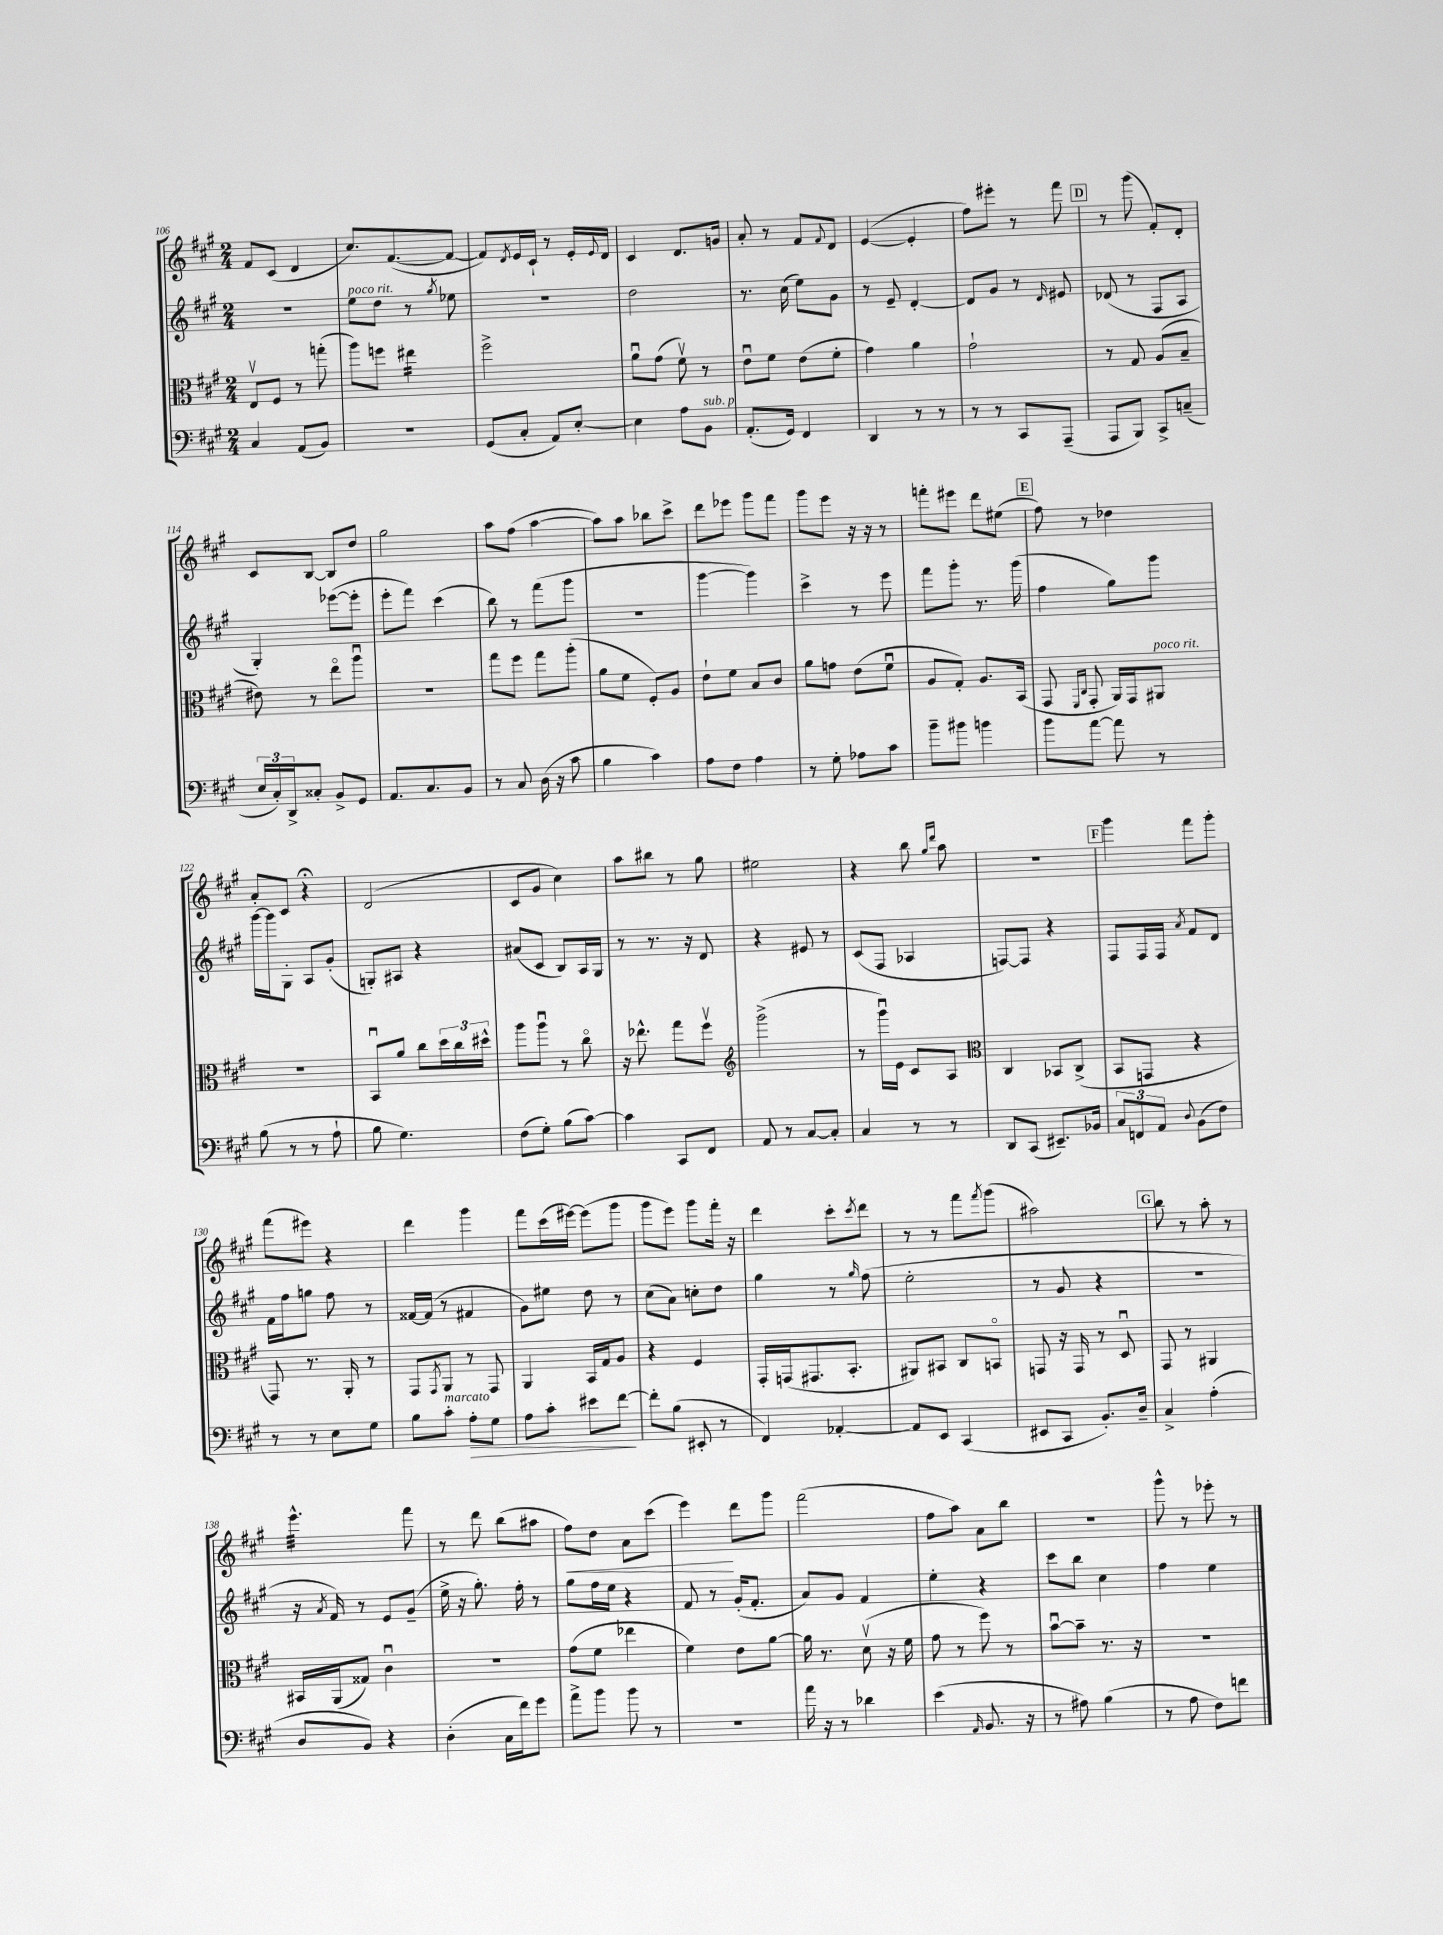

**kern	**kern	**kern	**kern
*staff4	*staff3	*staff2	*staff1
*clefF4	*clefC3	*clefG2	*clefG2
*k[f#c#g#]	*k[f#c#g#]	*k[f#c#g#]	*k[f#c#g#]
*M2/4	*M2/4	*M2/4	*M2/4
4C#	8Ev	2r	8f#
.	8F#	.	(8c#
(8AA	8r	.	4d
8BB)	(8gg'	.	.
=	=	=	=
2r	8aa)	8ee	8.cc#)
.	8ff	8dd	.
.	.	.	([8.f#
.	4ee#	8r	.
.	.	8qgg#	.
.	.	8ee-	8f#_
=	=	=	=
(8GG#	2ff#^	2r	8f#])
.	.	.	8qd
8C#'	.	.	16e
.	.	.	16c#`
8AA)	.	.	8r
[8E'	.	.	16e'
.	.	.	8qqe
.	.	.	16d
=	=	=	=
4E]	8au	2dd	4c#
.	(8g#	.	.
8A	8f#v)	.	8.d
8BB	8r	.	.
.	.	.	16g
=	=	=	=
(8.AA'	8eu	8.r	8a'
.	8f#	.	8r
16GG#)	.	(16cc#	.
4FF#	(8e	8ee)	8f#
.	.	.	8qqf#
.	8f#'	8g#	8d
=	=	=	=
4DD	4g#)	8r	([4e
.	.	8e~	.
8r	4a	[4d'	4e']
8r	.	.	.
=	=	=	=
8r	2g#`	8d]	8ff#)
8r	.	8g#	8eee#'
8CC#	.	8r	8r
.	.	16qqd	.
(8AAA~	.	8e#	8fff#
=	=	=	=
8AAA	8r	(8d-	8r
8BBB)	8G#	8r	(8ggg#
8CC#^	(8A	8F#	8f#')
(8C~	8B~	8A	8d'
=	=	=	=
24E	8e#)	4G#')	8c#
24C#')	.	.	.
24DD^	.	.	.
8C##'	8r	.	[8B
8BB^	8eeo	([8eee-	8B]
8GG#	8aau	8eee-']	8dd
=	=	=	=
8.AA	2r	8eee'	2gg#
.	.	8fff#)	.
8.C#	.	.	.
.	.	(4ccc#	.
8BB	.	.	.
=	=	=	=
8r	8gg#	8bb)	8aa
8C#	8ff#	8r	(8ff#
(16D	8gg#	(8fff#	[4aa
16r	.	.	.
8c#	(8aa'	8ggg#	.
=	=	=	=
4B	8a	2r	8aa])
.	8f#	.	8aa
4c#)	8F#')	.	8bb-
.	8A	.	8ccc#^
=	=	=	=
8A	8e`	[4ggg#	8ddd
8F#	8f#	.	8eee-
4A	8B	4ggg#])	8ggg#
.	8c#	.	8fff#
=	=	=	=
8r	8a	4ccc#^	8ggg#
8G#'	8g	.	8eee
8A-	(8e	8r	16r
.	.	.	16r
8c#	8f#u	8eee	8r
=	=	=	=
8b~	8A	8fff#	8fff'
8b#	8G#')	8ggg#'	8eee#
4b	8.A	8.r	8ddd
.	.	.	(8ee#
.	(16BB	(16ggg#	.
=	=	=	=
8b	8GG#	4ff#	8ff#)
.	16qqFF#	.	.
.	16qqC#	.	.
[8a	8GG#'	.	8r
8a]	16AA)	8gg#)	4dd-
.	16GG#	.	.
8r	8AA#	8ggg#	.
=	=	=	=
(8B	2r	[16ggg#	8a'
.	.	16ggg#]	.
8r	.	8G#'	8c#
8r	.	8A	4r;
8A`	.	(8g#'	.
=	=	=	=
8B	8BBu	8G')	(2d
4.G#)	8a	8A#	.
.	8cc#	4r	.
.	24dd	.	.
.	24cc#	.	.
.	24dd#^^	.	.
=	=	=	=
(8F#	8aa	(8a#	8c#
8G#')	8aau	8c#	8g#
(8B	8r	8B)	4cc#)
[8c#)	8cc#o	16A	.
.	.	16G#	.
=	=	=	=
4c#]	16r	8r	8aa
.	8.ee-^^	.	.
.	.	8.r	8bb#
8CC#	8gg#	.	8r
.	.	16r	.
8FF#	8ff#v	8d	8gg#
=	=	=	=
*	*clefG2	*	*
8AA	(2ggg#^	4r	2ee#
8r	.	.	.
[8C#	.	8e#	.
8C#']	.	8r	.
=	=	=	=
4C#	8r	(8c#	4r
.	16ggg#u)	8F#	.
.	16e	.	.
8r	8c#	4A-	8bb
.	.	.	16qqgg#
.	.	.	16qqddd
8r	8A	.	8aa
=	=	=	=
*	*clefC3	*	*
8DD	4C#	[8F)	2r
(8CC#	.	8F]	.
8.EE#~)	8BB-	4r	.
.	(8C#^	.	.
16BB-	.	.	.
=	=	=	=
12C#	8BB	8F#	4ggg#
12FF	.	.	.
.	8GG	16F#	.
12AA	.	.	.
.	.	16F#	.
8qqD	.	8qa	.
(8BB	4r	8f#	8fff#
8F#)	.	8d	8ggg#'
=	=	=	=
8r	8GG#)	16f#	(8fff#
.	.	16ff#	.
8r	8.r	8gg	8eee#)
8E	.	8ff#	4r
.	16AA'	.	.
8G#	8r	8r	.
=	=	=	=
8B	8GG#	[16f##	4ddd
.	.	(16f##]	.
.	8qGG#	.	.
8c#'	8AA	8r	.
8A'	8r	4f#	4ggg#
8G#	8GG#	.	.
=	=	=	=
8A	4AA	8g#)	8fff#
8c#'	.	8ee#	(16ccc#
.	.	.	[16eee#)
8e#	16BB	8dd	(8eee#]
.	16G#	.	.
[8f#	8A	8r	8ggg#
=	=	=	=
8f#']	4r	(8cc#	8ggg#
(8B	.	8a)	8eee)
8EE#'	4F#	8cc'	8ggg#
8r	.	8dd	16fff#'
.	.	.	16r
=	=	=	=
4FF#)	16GG#'	4gg#	4ddd
.	(16GG	.	.
.	8.GG#	.	.
[4AA-'	.	8r	8ccc#'
.	8.BB'	.	.
.	.	16qqgg#	8qccc#
.	.	(8ff#	8ddd
=	=	=	=
8AA-]	8AA#)	2ee'	8r
8EE	8BB#	.	8r
(4CC#	8C#	.	8fff#
.	.	.	8qfff#
.	8BBo	.	(8ggg#
=	=	=	=
8EE#	8GG	8r	2aa#)
8CC#	16r	8g#	.
.	16GG	.	.
8.BB')	8r	4r	.
.	8Du	.	.
16D~	.	.	.
=	=	=	=
4C#^	8GG#	2r	8bb
.	8r	.	8r
(4A'	4AA#	.	8aa'
.	.	.	8r
=	=	=	=
8D	16BB#	16r	4.eee^^
.	.	8qa	.
.	(16AA	16f#)	.
8BB)	8G##)	8r	.
4r	4c#u	8e	.
.	.	(8g#~	8fff#
=	=	=	=
(4D'	2r	16ee^	8r
.	.	16r	.
.	.	8.gg#')	8ddd
16C#	.	.	(8bb
16f#)	.	16ff#'	.
8g#	.	8r	8aa#
=	=	=	=
8a^	(8g#	8gg#	8ff#)
8b	8f#	16ff#	8dd
.	.	16ee	.
8b	4ee-	4r	8a
8r	.	.	(8ccc#
=	=	=	=
2r	4f#)	8f#	4eee)
.	.	8r	.
.	8e	(16g#'	8ddd
.	.	8.f#'	.
.	[8a	.	8ggg#
=	=	=	=
16a	16a]	8a)	(2fff#
16r	8.r	.	.
8r	.	8g#	.
4d-	(8dv	4f#	.
.	16r	.	.
.	16f#	.	.
=	=	=	=
(4e	8g#	4ee'	8ff#
.	8r	.	8aa)
16qqAA	.	.	.
8.BB	8ff#)	4r	8a
.	8r	.	8bb
16r	.	.	.
=	=	=	=
8r	[8bu	8ccc#	2r
8A#)	8b~]	8bb	.
(4B	8.r	4cc#	.
.	16r	.	.
=	=	=	=
8r	2r	4ff#	8ggg#^^
8A	.	.	8r
8F#)	.	4ee	8eee-'
8f	.	.	8r
==	==	==	==
*-	*-	*-	*-
